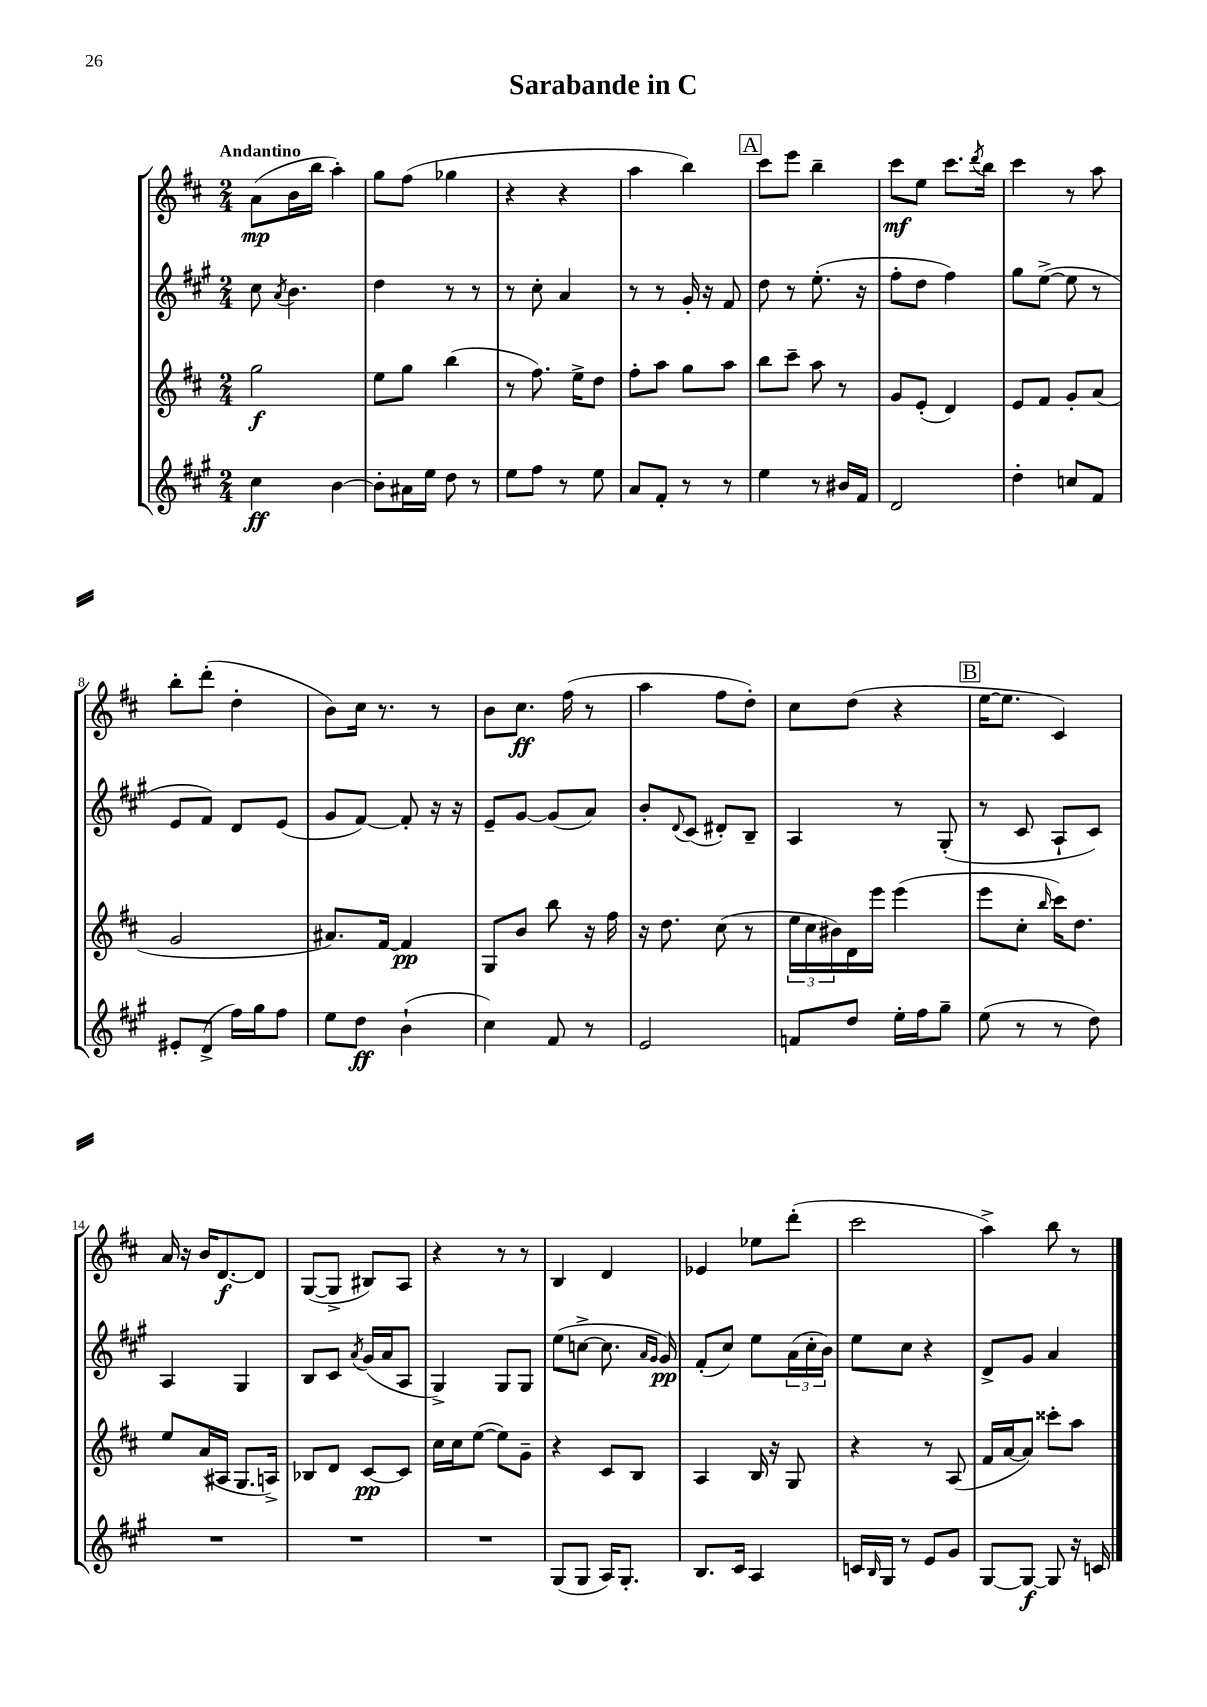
\header { title = "Sarabande in C" }
<<
\new StaffGroup <<
\new Staff = "s0" {
    \clef treble \key d \major \numericTimeSignature \time 2/4 \tempo "Andantino"
    a'8\mp( b'16 b''16 a''4-.) |
    g''8 fis''8( ges''4 |
    r4 r4 |
    a''4 b''4) |
    \mark \markup { \box "A" } cis'''8 e'''8 b''4-- |
    cis'''8\mf e''8 cis'''8. \acciaccatura { d'''8 } b''16 |
    cis'''4 r8 a''8 |
    b''8-. d'''8-.( d''4-. |
    b'8) cis''16 r8. r8 |
    b'8 cis''8.\ff fis''16( r8 |
    a''4 fis''8 d''8-.) |
    cis''8 d''8( r4 |
    \mark \markup { \box "B" } e''16~ e''8. cis'4) |
    a'16 r16 b'16 d'8.~\f d'8 |
    g8~( g8-> bis8) a8 |
    r4 r8 r8 |
    b4 d'4 |
    ees'4 ees''8 d'''8-.( |
    cis'''2 |
    a''4->) b''8 r8 \bar "|." |
}
\new Staff = "s1" {
    \clef treble \key a \major \numericTimeSignature \time 2/4
    cis''8 \acciaccatura { a'8 } b'4. |
    d''4 r8 r8 |
    r8 cis''8-. a'4 |
    r8 r8 gis'16-. r16 fis'8 |
    \mark \markup { \box "A" } d''8 r8 e''8.-.( r16 |
    fis''8-. d''8 fis''4) |
    gis''8 e''8~->( e''8 r8 |
    e'8 fis'8) d'8 e'8( |
    gis'8 fis'8~) fis'8-. r16 r16 |
    e'8-- gis'8~ gis'8( a'8) |
    b'8-. \appoggiatura { d'8 } cis'8( dis'8-.) b8-- |
    a4 r8 gis8-.( |
    \mark \markup { \box "B" } r8 cis'8 a8-! cis'8) |
    a4 gis4 |
    b8 cis'8 \acciaccatura { a'8 } gis'16( a'16 a8 |
    gis4->) gis8 gis8 |
    e''8( c''8~-> c''8. \grace { a'16 gis'16 } gis'16\pp) |
    fis'8-.( cis''8) e''8 \tuplet 3/2 { a'16( cis''16-. b'16) } |
    e''8 cis''8 r4 |
    d'8-> gis'8 a'4 \bar "|." |
}
\new Staff = "s2" {
    \clef treble \key d \major \numericTimeSignature \time 2/4
    g''2\f |
    e''8 g''8 b''4( |
    r8 fis''8.) e''16-> d''8 |
    fis''8-. a''8 g''8 a''8 |
    \mark \markup { \box "A" } b''8 cis'''8-- a''8 r8 |
    g'8 e'8-.( d'4) |
    e'8 fis'8 g'8-. a'8( |
    g'2 |
    ais'8.) fis'16~ fis'4\pp |
    g8 b'8 b''8 r16 fis''16 |
    r16 d''8. cis''8( r8 |
    \tuplet 3/2 { e''16 cis''16 bis'16) } d'16 e'''16 e'''4( |
    \mark \markup { \box "B" } e'''8 cis''8-. \grace { b''16 } cis'''16) d''8. |
    e''8 a'16( ais16 g8. a16->) |
    bes8 d'8 cis'8~\pp cis'8 |
    cis''16 cis''16 e''8~( e''8) g'8-- |
    r4 cis'8 b8 |
    a4 b16 r16 g8 |
    r4 r8 a8( |
    fis'16 a'16~ a'8) cisis'''8-. a''8 \bar "|." |
}
\new Staff = "s3" {
    \clef treble \key a \major \numericTimeSignature \time 2/4
    cis''4\ff b'4~ |
    b'8-. ais'16 e''16 d''8 r8 |
    e''8 fis''8 r8 e''8 |
    a'8 fis'8-. r8 r8 |
    \mark \markup { \box "A" } e''4 r8 bis'16 fis'16 |
    d'2 |
    d''4-. c''8 fis'8 |
    eis'8-. d'8->( fis''16) gis''16 fis''8 |
    e''8 d''8\ff b'4-!( |
    cis''4) fis'8 r8 |
    e'2 |
    f'8 d''8 e''16-. fis''16 gis''8-- |
    \mark \markup { \box "B" } e''8( r8 r8 d''8) |
    R2 |
    R2 |
    R2 |
    gis8( gis8 a16) gis8.-. |
    b8. cis'16 a4 |
    c'16 \grace { b16 } gis16 r8 e'8 gis'8 |
    gis8~ gis8~\f gis8 r16 c'16 \bar "|." |
}
>>
>>
